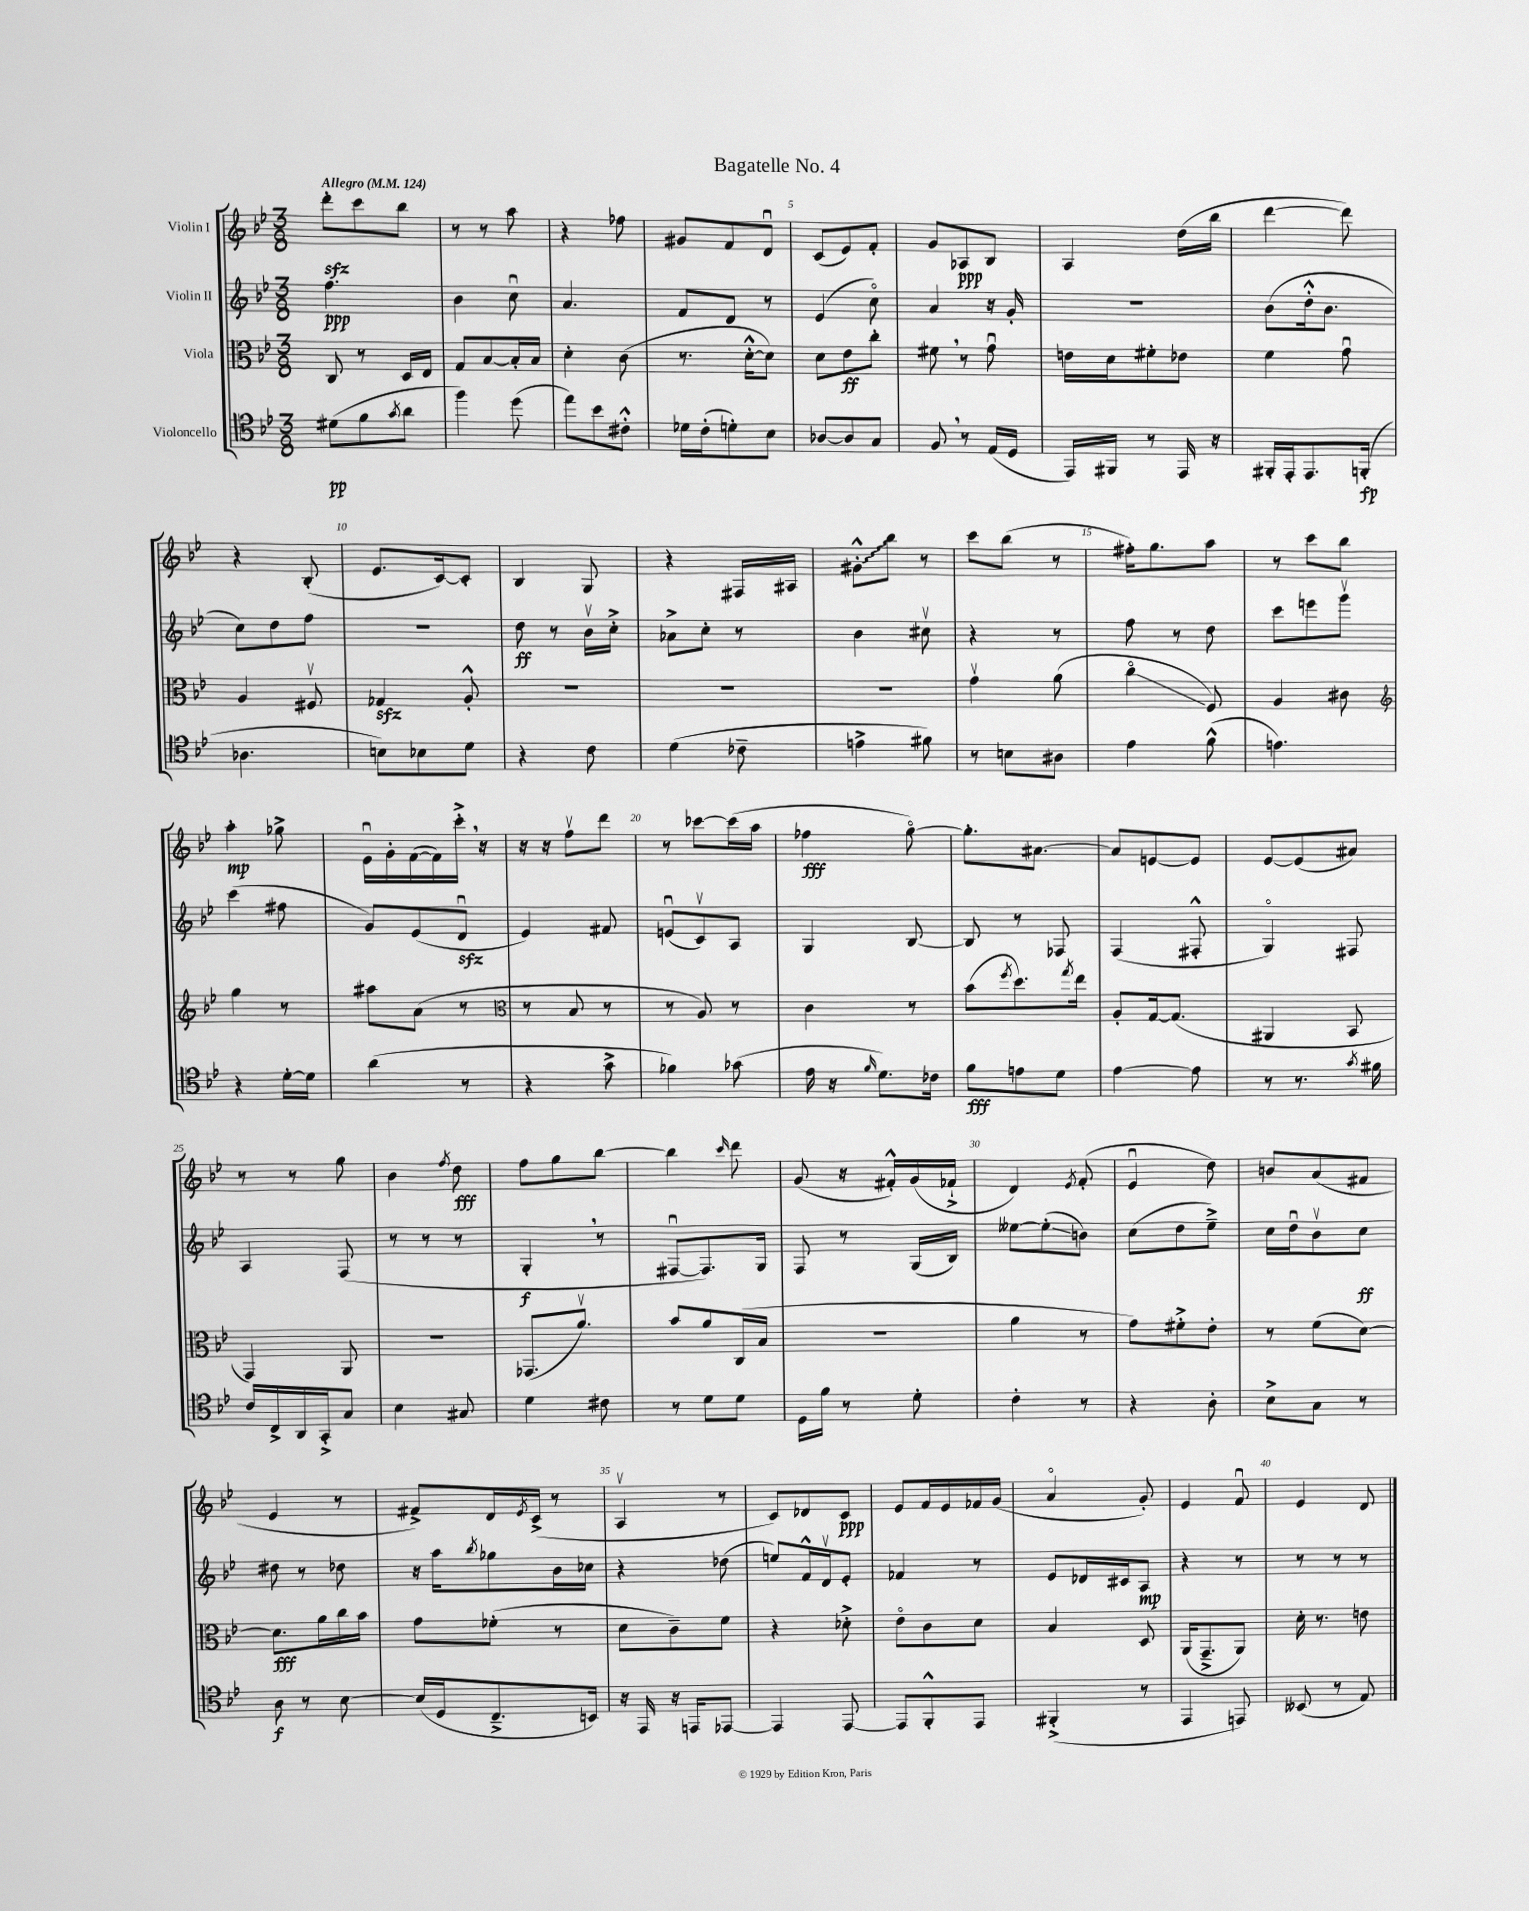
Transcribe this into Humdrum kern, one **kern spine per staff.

**kern	**kern	**kern	**kern
*staff4	*staff3	*staff2	*staff1
*clefC4	*clefC3	*clefG2	*clefG2
*k[b-e-]	*k[b-e-]	*k[b-e-]	*k[b-e-]
*M3/8	*M3/8	*M3/8	*M3/8
*MM124	*MM124	*MM124	*MM124
(8d#\L	8C/	4.ff\	8ddd'\L
8f\	8r	.	8ccc\
8qg/	.	.	.
8a\J	16D/LL	.	8bb-\J
.	16E-/JJ	.	.
=	=	=	=
4ff\)	8G/L	4b-\	8r
.	[8B-/	.	8r
(8dd\	16B-'/]L	8ccu\	8aa\
.	16B-/JJ	.	.
=	=	=	=
8ee-\L)	4d'\	4.a/	4r
8b-\	.	.	.
8c#'^^\J	(8c\	.	8ff-\
=	=	=	=
16d-\LL	8.r	8f/L	8g#/L
(16c'\J	.	.	.
8d'\)	.	8d/J	8f/
.	[16d'^^\LK	.	.
8B-\J	8d\]J)	8r	8du/J
=	=	=	=
[8A-/L	8d\L	(4e-/	(8c/L
8A-/]	8e-\	.	8e-/)
8G/J	8cc'\J	8cco\)	8f'/J
=	=	=	=
8F/	8f#\	4a/	8g/L
8r	8r	.	8A-/
(16E-/LL	8gu\	16r	8B-/J
16D/JJ	.	16g'/	.
=	=	=	=
16EE-/LL)	16e\LL	4.r	4A/
16FF#/JJ	16d\J	.	.
8r	8f#'\	.	.
16EE-/	8e-\J	.	(16dd\LL
16r	.	.	16bb-\JJ
=	=	=	=
16FF#'/LL	4f\	(8b-\L	[4ddd\
16EE-'/J	.	.	.
8.EE-/	.	16dd'^^\k	.
.	.	8.b-\J	.
.	8gu\	.	8ddd\])
(16FF'/Jk	.	.	.
=	=	=	=
4.A-\	4A/	8cc\L)	4r
.	.	8dd\	.
.	8F#v/	8ff\J	(8B-'/
=	=	=	=
8B\L)	4G-/	4.r	8.e-/L
8B-\	.	.	.
.	.	.	[16c/k)
8d\J	8A'^^/	.	8c'/]J
=	=	=	=
4r	4.r	8dd\	4B-/
.	.	8r	.
8c\	.	16b-v\LL	8G/
.	.	16cc'^\JJ	.
=	=	=	=
(4d\	4.r	8a-^\L	4r
.	.	8cc'\J	.
8c-~\	.	8r	16F#/LL
.	.	.	16A#/JJ
=	=	=	=
4e^\	4.r	4b-\	8g#'^^\L
.	.	.	8bb-\J
8f#\)	.	8cc#v\	8r
=	=	=	=
8r	4gv\	4r	8ccc\L
8B\L	.	.	(8bb-\J
8A#\J	(8a\	8r	8r
=	=	=	=
4e-\	4cco\	8ff\	16ff#'\LK)
.	.	.	8.gg\
.	.	8r	.
(8f^^\	8F/)	8dd\	8aa\J
=	=	=	=
4.e\)	4A/	8ccc\L	8r
.	.	8eee\	8ccc\L
.	8c#\	8gggv\J	8bb-\J
=	=	=	=
*	*clefG2	*	*
4r	4gg\	(4ccc\	4aa'\
[16d'\LL	8r	8ff#\	8gg-^\
16d\]JJ	.	.	.
=	=	=	=
(4a\	8aa#\L	8g/L)	16e-u\LL
.	.	.	16g'\
.	(8a\J	(8e-/	([16f\
.	.	.	16f\])
8r	8r	8du/J	16ccc'^\JJ
.	.	.	16r
=	=	=	=
*	*clefC3	*	*
4r	8r	4e-/)	16r
.	.	.	16r
.	8B-/	.	8ffv\L
8g^\	8r	8f#/	8ddd\J
=	=	=	=
4f-\)	8r	(8eu/L	8r
.	8A/)	8cv/)	[8ccc-\L
(8g-\	8r	8A/J	(16ccc-\]L
.	.	.	16aa\JJ
=	=	=	=
16e-\	4c\	4G/	4ff-\
16r	.	.	.
16qqf/	.	.	.
8.d\L)	.	.	.
.	8r	[8B-/	[8ggo\)
16c-\Jk	.	.	.
=	=	=	=
8f\L	(8b-\L	8B-/]	8.gg'\]L
.	8qff/	.	.
8e\	8.dd\)	8r	.
.	.	.	[8.a#\J
8d\J	.	8F-/	.
.	8qgg/	.	.
.	16ee-\Jk	.	.
=	=	=	=
[4e-\	8A'/L	(4F/	8a#/]L
.	[16G/k	.	[8e/
.	(8.G/]J	.	.
8e-\]	.	8F#'^^/	8e/]J
=	=	=	=
8r	4AA#/	4Go/)	[8e-/L
8.r	.	.	(8e-/]
.	8BB-/	8F#/	8a#/J)
8qg/	.	.	.
16f#\	.	.	.
=	=	=	=
16c/LL	4GG/)	4A/	8r
16C^/	.	.	.
16AA/	.	.	8r
16GG'^/J	.	.	.
8G/J	8AA/	(8F/	8gg\
=	=	=	=
4B-\	4.r	8r	4b-\
.	.	8r	.
.	.	.	8qff/
8G#/	.	8r	8dd\
=	=	=	=
4d\	(8.GG-/L	4G'/	8ff\L
.	.	.	8gg\
.	8.av/J)	.	.
8c#\	.	8r	[8bb-\J
=	=	=	=
8r	8b-/L	[8F#u/L	4bb-\]
8d\L	8a/	8.F#/])	.
.	.	.	16qqccc/
8d\J	(16C/L	.	8ddd\
.	16B-/JJ	16G/Jk	.
=	=	=	=
16D\LL	4.r	8F/	(8g/
16f\JJ	.	.	.
8r	.	8r	16r
.	.	.	16f#'^^/LL)
8d'\	.	(16G/LL	(16g/
.	.	16B-/JJ)	16f-`^/JJ
=	=	=	=
4c'\	4a\	[8ee--\L	4d/)
.	.	(8ee--'\]	.
.	.	.	8qe-/
8r	8r	8b\J)	(8f'/
=	=	=	=
4r	8g\L)	(8cc\L	4e-u/
.	8f#'^\	8dd\	.
8A'\	8e-'\J	8ee-~^\J)	8dd\)
=	=	=	=
8B-^\L	8r	16cc\LL	8b/L
.	.	16ddu\J	.
8G\J	(8f\L	8b-v\	(8a/
8r	[8d\J)	8cc\J	8f#/J
=	=	=	=
8A\	8.d\]L	8dd#\	4e-/
8r	.	8r	.
.	16a\L	.	.
[8B-\	16cc\	8dd-\	8r
.	16b-\JJ	.	.
=	=	=	=
(16B-/]LL	8g\L	16r	8f#^/L)
16D/J	.	16aa\LK	.
.	.	8qbb-/	.
8.C~^/	(8f-'\J	8gg-\	16d/L
.	.	.	8qe-/
.	.	.	(16c^/JJ
.	8r	16b-\L	8r
16BB/Jk)	.	16cc-\JJ	.
=	=	=	=
16r	8d\L	4r	4Av/
16EE-/	.	.	.
16r	8c~\)	.	.
16EE/LK	.	.	.
[8EE-/J	8f\J	(8dd-\	8r
=	=	=	=
4EE-/]	4r	8ee/L)	8c/L)
.	.	16f^^/L	8d-/
.	.	16dv/J	.
[8EE-/	8d-'^\	8e-'/J	8c/J
=	=	=	=
8EE-/]L	8e-o\L	4f-/	8e-/L
8FF'^^/	8c\	.	16f/L
.	.	.	16e-/
8EE-/J	8d\J	8r	16f-/
.	.	.	(16g/JJ
=	=	=	=
(4FF#'^/	4B-/	8e-/L	4ao/
.	.	16d-/L	.
.	.	16c#/J	.
8r	8D/	8A/J	8g'/)
=	=	=	=
4EE-/	(16AA/LK	4r	4e-/
.	8.GG~^/	.	.
8EE/)	8AA/J)	8r	8fu/
=	=	=	=
(8BB--/	16d'\	8r	4e-/
.	8.r	.	.
8r	.	8r	.
8E-/)	8e\	8r	8d/
==	==	==	==
*-	*-	*-	*-
